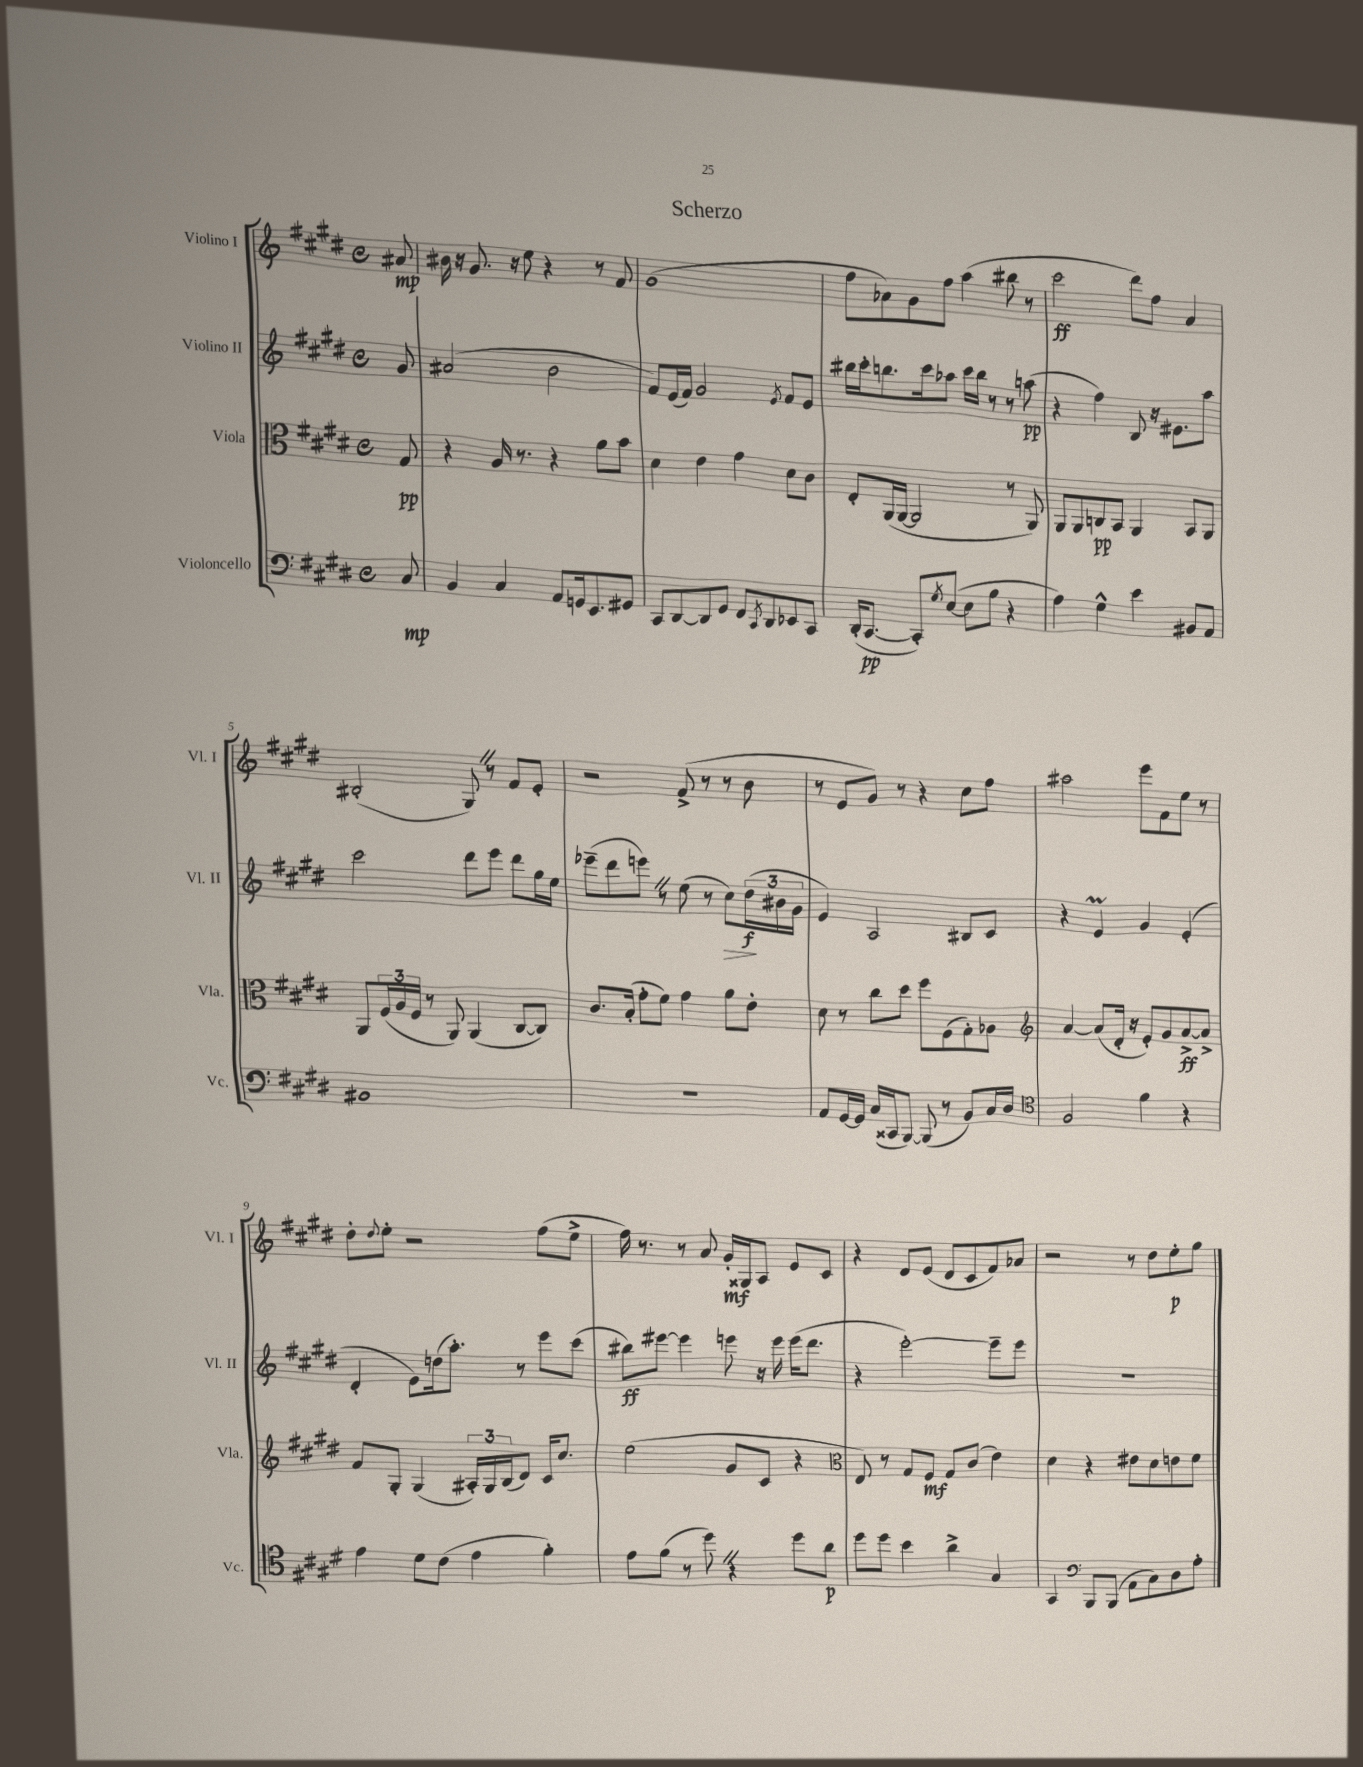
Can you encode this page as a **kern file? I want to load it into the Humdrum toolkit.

**kern	**dynam	**kern	**dynam	**kern	**dynam	**kern	**dynam
*part4	*part4	*part3	*part3	*part2	*part2	*part1	*part1
*staff4	*staff4	*staff3	*staff3	*staff2	*staff2	*staff1	*staff1
*I"Violoncello	*	*I"Viola	*	*I"Violino II	*	*I"Violino I	*
*I'Vc.	*	*I'Vla.	*	*I'Vl. II	*	*I'Vl. I	*
*clefF4	*	*clefC3	*	*clefG2	*	*clefG2	*
*k[f#c#g#d#]	*	*k[f#c#g#d#]	*	*k[f#c#g#d#]	*	*k[f#c#g#d#]	*
*M4/4	*	*M4/4	*	*M4/4	*	*M4/4	*
*met(c)	*	*met(c)	*	*met(c)	*	*met(c)	*
=	=	=	=	=	=	=	=
8C#/	mp	8G#/	pp	8g#/	.	8a#X/	mp
=1	=1	=1	=1	=1	=1	=1	=1
4BB/	.	4r	.	(2a#X/	.	16b#X\	.
.	.	.	.	.	.	16r	.
.	.	.	.	.	.	8.g#/	.
4C#/	.	16A/	.	.	.	.	.
.	.	8.r	.	.	.	16r	.
.	.	.	.	.	.	8ee\	.
8AA/L	.	4r	.	2b\	.	4r	.
16GGn/k	.	.	.	.	.	.	.
8.EE/	.	.	.	.	.	.	.
.	.	8a\L	.	.	.	8r	.
8GG#X/J	.	8b\J	.	.	.	8f#/	.
=2	=2	=2	=2	=2	=2	=2	=2
8CC#/L	.	4d#\	.	8f#/L)	.	(1g#	.
[8DD#/	.	.	.	(16e/L	.	.	.
.	.	.	.	16f#/JJ)	.	.	.
8DD#/]	.	4e\	.	2g#/	.	.	.
8GG#/J	.	.	.	.	.	.	.
8FF#/L	.	4g#\	.	.	.	.	.
8qCC#/	.	.	.	.	.	.	.
8DD#/	.	.	.	.	.	.	.
.	.	.	.	8qe/	.	.	.
8EE-X/	.	8d#\L	.	8f#/L	.	.	.
8CC#/J	.	8c#\J	.	8e/J	.	.	.
=3	=3	=3	=3	=3	=3	=3	=3
(16DD#'/KL	.	8E'/L	.	16bb#X\LL	.	8ff#\L	.
[8.CC#/J	pp	.	.	16ccc#'\J	.	.	.
.	.	(16AA/L	.	8.bbn\	.	8a-X\)	.
.	.	[16AA/JJ	.	.	.	.	.
8CC#'/L])	.	2AA/]	.	.	.	8g#\	.
.	.	.	.	16ccc#\k	.	.	.
8qG#/	.	.	.	.	.	.	.
([8E/J	.	.	.	8aa-X\J	.	8ff#\J	.
8E\L]	.	.	.	16ccc#\LL	.	(4aa\	.
.	.	.	.	16bb\JJ	.	.	.
8B\J	.	.	.	8r	.	.	.
4r	.	8r	.	8r	.	8bb#X\	.
.	.	8AA/)	.	(8aan\	pp	8r	.
=4	=4	=4	=4	=4	=4	=4	=4
4A\)	.	8AA/L	.	4r	.	2ccc#\	ff
.	.	8AA/	.	.	.	.	.
4G#^^\	.	8Cn/	pp	4ff#\)	.	.	.
.	.	8BB/J	.	.	.	.	.
4e\	.	4AA/	.	8B/	.	8ddd#\L)	.
.	.	.	.	16r	.	8ff#\J	.
.	.	.	.	8.e#X\L	.	.	.
8BB#X/L	.	8BB/L	.	.	.	4a/	.
8AA/J	.	8AA/J	.	8aa\J	.	.	.
!!LO:LB:g=z
=5	=5	=5	=5	=5	=5	=5	=5
1BB#X	.	8AA/L	.	2ccc#\	.	(2B#X'/	.
.	.	(24F#/L	.	.	.	.	.
.	.	24A/	.	.	.	.	.
.	.	24F#/JJ	.	.	.	.	.
.	.	8r	.	.	.	.	.
.	.	8AA/)	.	.	.	.	.
.	.	(4AA/	.	8ddd#\L	.	8G#Z/)	.
.	.	.	.	8eee\J	.	8r	.
.	.	[8C#/L	.	8ddd#\L	.	8f#/L	.
.	.	8C#/J])	.	16gg#\L	.	8e'/J	.
.	.	.	.	16ee\JJ	.	.	.
=6	=6	=6	=6	=6	=6	=6	=6
1r	.	8.c#/L	.	(8eee-X~\L	.	2r	.
.	.	.	.	8ddd#\	.	.	.
.	.	(16B'/Jk	.	.	.	.	.
.	.	8g#'\L	.	8eeenZ\J)	.	.	.
.	.	8f#\J)	.	8r	.	.	.
.	.	4g#\	.	(8ee\	.	(8f#^/	.
.	.	.	.	8r	.	8r	.
!	!	!	!	!	!LO:HP:b	!	!
.	.	8a\L	.	8cc#\L)	>	8r	.
.	.	8e'\J	.	(24dd#\L	f	8b\	.
.	.	.	.	24b#X\	]	.	.
.	.	.	.	24g#\JJ	.	.	.
=7	=7	=7	=7	=7	=7	=7	=7
8AA/L	.	8d#\	.	4e/)	.	8r	.
[16GG#/L	.	8r	.	.	.	8e/L	.
16GG#/JJ]	.	.	.	.	.	.	.
(16C#/LL	.	8cc#\L	.	2A/	.	8g#/J)	.
16CC##X/J	.	.	.	.	.	.	.
[8BBB/J)	.	8dd#\J	.	.	.	8r	.
(8BBB/]	.	8ff#\L	.	.	.	4r	.
8r	.	(8F#\	.	.	.	.	.
8BB/L)	.	8G#'\)	.	8B#X/L	.	8cc#\L	.
16C#/L	.	8A-X\J	.	8c#/J	.	8ff#\J	.
16D#/JJ	.	.	.	.	.	.	.
=8	=8	=8	=8	=8	=8	=8	=8
*clefC4	*	*clefG2	*	*	*	*	*
2F#/	.	[4a/	.	4r	.	2aa#X\	.
.	.	(8a/L]	.	4eM/	.	.	.
.	.	16d#'/Jk	.	.	.	.	.
.	.	16r	.	.	.	.	.
4f#\	.	8e'/L)	.	4g#/	.	8eee\L	.
.	.	8g#/	.	.	.	8f#\	.
4r	.	[8a^/	ff	(4e'/	.	8ee\J	.
.	.	8a^/J]	.	.	.	8r	.
!!LO:LB:g=z
=9	=9	=9	=9	=9	=9	=9	=9
4e\	.	8f#/L	.	4d#'/	.	8dd#'\L	.
.	.	.	.	.	.	8qqdd#/	.
.	.	8G#'/J	.	.	.	8ee'\J	.
8d#\L	.	(4G#/	.	8e\L)	.	2r	.
(8c#\J	.	.	.	(16ddn\k	.	.	.
.	.	.	.	8.aa'\J)	.	.	.
4e\	.	24A#X'/LL)	.	.	.	.	.
.	.	24G#/	.	.	.	.	.
.	.	(24B/J	.	.	.	.	.
.	.	8d#/J)	.	8r	.	.	.
4f#'\)	.	16c#/KL	.	8eee\L	.	(8ff#\L	.
.	.	8.cc#/J	.	.	.	.	.
.	.	.	.	(8ccc#\J	.	8ee^\J	.
=10	=10	=10	=10	=10	=10	=10	=10
8e\L	.	(2ee\	.	8bb#X\L)	ff	16ff#\)	.
.	.	.	.	.	.	8.r	.
(8f#\J	.	.	.	[8eee#X\J	.	.	.
8r	.	.	.	4eee#\]	.	8r	.
8dd#Z\)	.	.	.	.	.	8a/	.
4r	.	8g#/L	.	8eeen\	.	16g#'/LL	mf
.	.	.	.	.	.	16G##X/J	.
.	.	8c#/J	.	16r	.	8A/J	.
.	.	.	.	16eee\	.	.	.
8dd#\L	.	4r	.	(16eee\KL	.	8e/L	.
.	.	.	.	8.ddd#\J	.	.	.
8a\J	p	.	.	.	.	8c#/J	.
=11	=11	=11	=11	=11	=11	=11	=11
*	*	*clefC3	*	*	*	*	*
8dd#\L	.	8E/)	.	4r	.	4r	.
8dd#\J	.	8r	.	.	.	.	.
4b\	.	8G#/L	.	[2eee'\)	.	8d#/L	.
.	.	8F#/J	mf	.	.	(8e/J	.
4a^\	.	8G#/L	.	.	.	8d#/L	.
.	.	(8c#/J	.	.	.	8c#/	.
4G#/	.	4e\)	.	8eee~\L]	.	8f#/)	.
.	.	.	.	8eee\J	.	8a-X/J	.
=12	=12	=12	=12	=12	=12	=12	=12
4GG#/	.	4d#\	.	1r	.	2r	.
*clefF4	*	*	*	*	*	*	*
8BBB/L	.	4r	.	.	.	.	.
(8BBB/J	.	.	.	.	.	.	.
8AA\L	.	8e#X\L	.	.	.	8r	.
8C#\)	.	8d#\	.	.	.	8dd#\L	.
8D#\	.	8en\	.	.	.	8ee'\	p
8A'\J	.	8f#\J	.	.	.	8gg#\J	.
==	==	==	==	==	==	==	==
*-	*-	*-	*-	*-	*-	*-	*-
